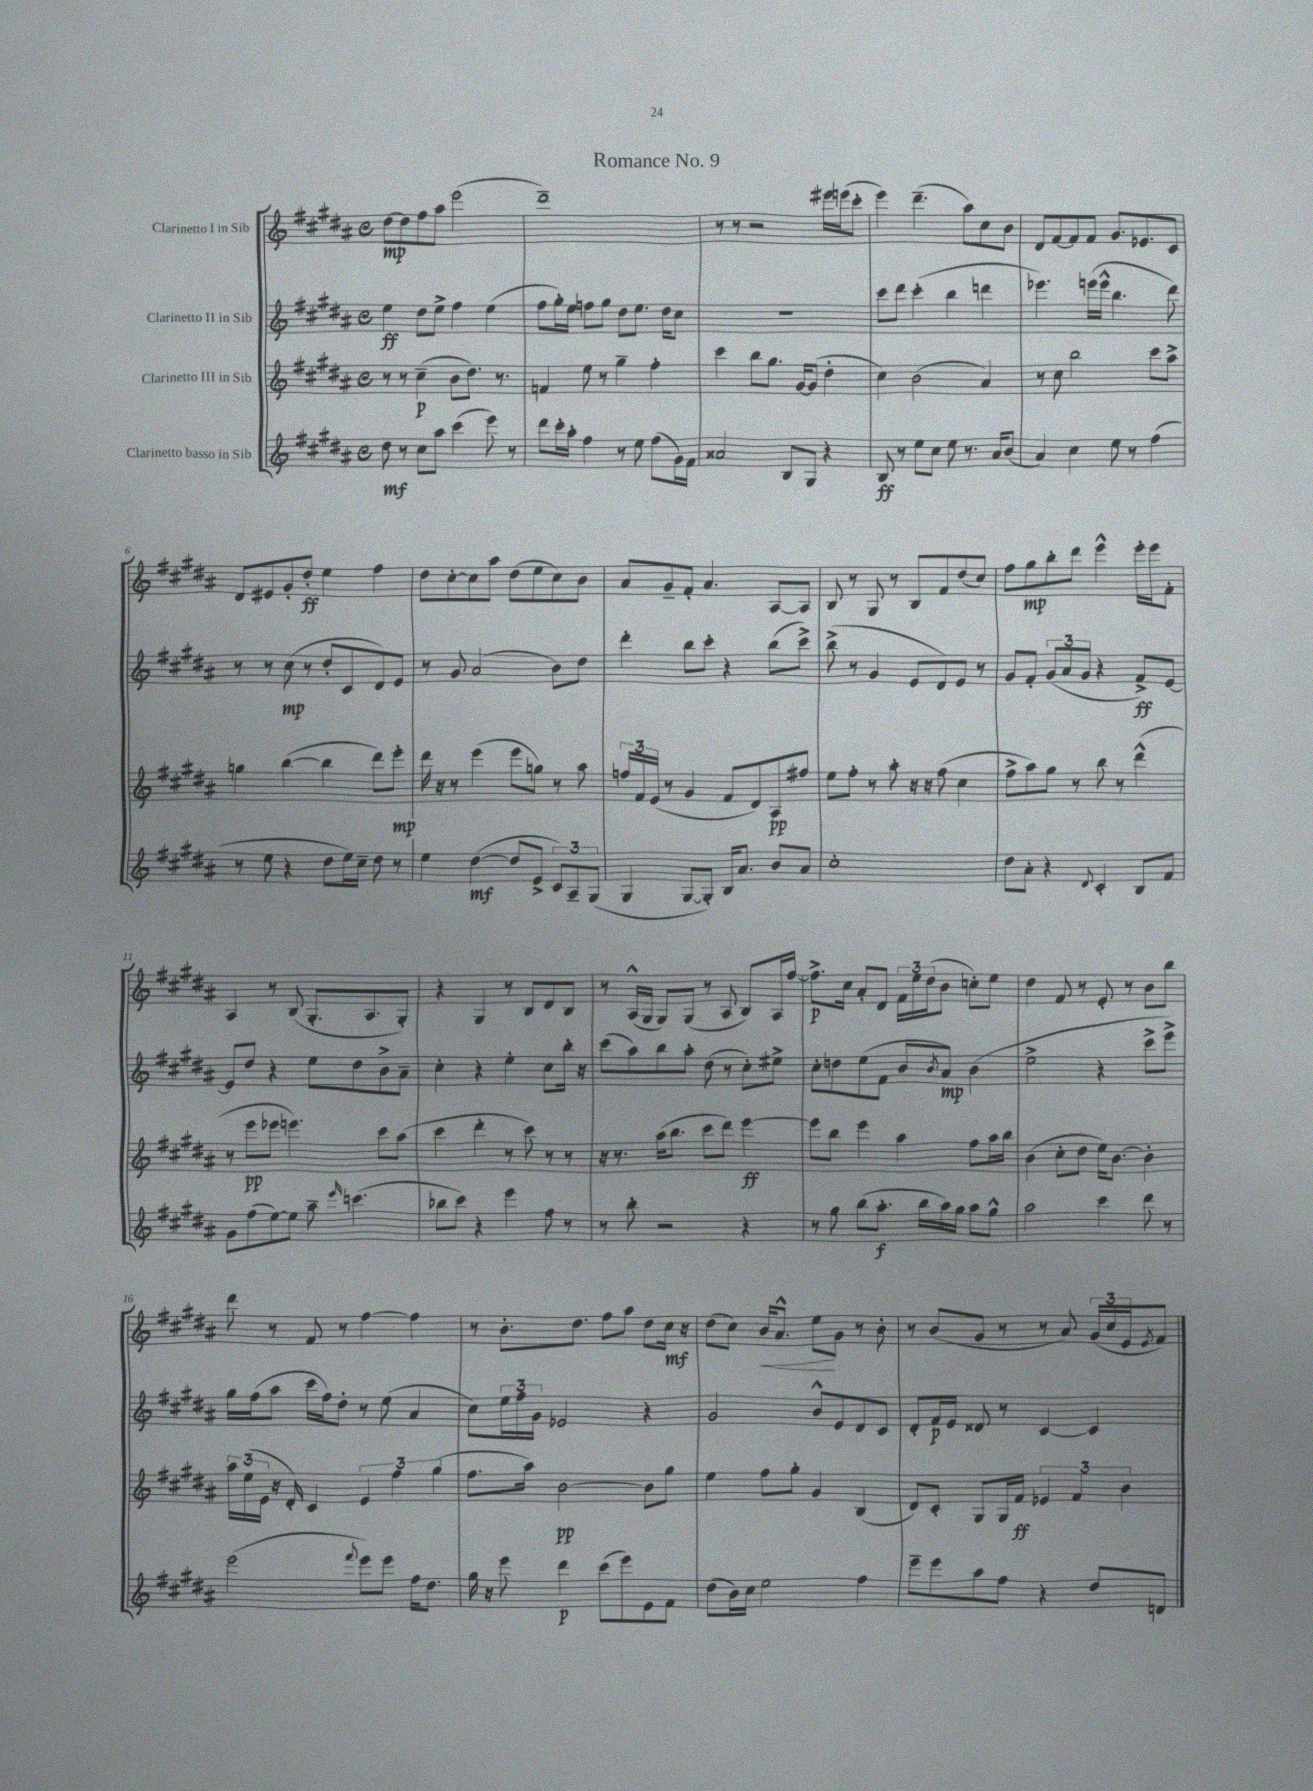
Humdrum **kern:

**kern	**kern	**kern	**kern
*staff4	*staff3	*staff2	*staff1
*clefG2	*clefG2	*clefG2	*clefG2
*k[f#c#g#d#a#]	*k[f#c#g#d#a#]	*k[f#c#g#d#a#]	*k[f#c#g#d#a#]
*M4/4	*M4/4	*M4/4	*M4/4
*met(c)	*met(c)	*met(c)	*met(c)
8dd#	8r	4ee	[8dd#
8r	8r	.	8dd#]
8cc#	(4cc#~	8dd#	8ff#
8aa#	.	8ee^	8aa#
(4ccc#	8b	4ff#	(2eee
.	8.dd#)	.	.
8eee)	.	(4ee	.
.	8.r	.	.
8r	.	.	.
=	=	=	=
8ddd#	4f	8ff#	1ddd#~)
16ccc#'	.	16gg#')	.
16aa#'	.	16ee	.
4ff#	8ee	8ff	.
.	8r	8gg#	.
8r	4gg#~	8dd#	.
8ee	.	8.ee	.
(8ff#	4ff#'	.	.
.	.	16dd#	.
16g#)	.	8cc#	.
16f#	.	.	.
=	=	=	=
2a##	4ccc#	1r	8r
.	.	.	8r
.	8bb	.	2r
.	8.gg#	.	.
8B	.	.	.
.	[16g#	.	.
8G#	(8g#]	.	.
4r	4dd#'	.	16eee#
.	.	.	(16eee
.	.	.	8ccc#'
=	=	=	=
8B	4cc#)	8ccc#	4eee)
8r	.	8ddd#	.
8ee	(2b	(4ccc#'	(4.ddd#~
8cc#	.	.	.
8ee	.	4bb	.
8.r	.	.	8aa#)
.	4a#)	4ddd	8cc#
16a#	.	.	.
(8b	.	.	8b
=	=	=	=
4a#)	8r	4.eee-)	8d#
.	8cc#	.	[8f#
4cc#	2bb	.	8f#]
.	.	(16eee	8f#
.	.	16eee^^	.
8ee	.	4.bb	8.g#
8r	.	.	.
.	.	.	8.e-
(4ff#	8ccc#	.	.
.	8aa#^	8ddd#)	8c#
=	=	=	=
8r	4gg	8r	8d#
8ee	.	8r	8e#
4r	([4bb	(8cc#	8g#'
.	.	8r	8dd#'
8dd#	4bb]	8dd#'	4ee
16ee)	.	8c#	.
16cc#~	.	.	.
8dd#	8ddd#)	8d#)	4ff#
8r	8eee'	8e	.
=	=	=	=
4ee	16ddd#	8r	8dd#
.	16r	.	.
.	8r	8g#	[8cc#'
([4dd#	(4eee	(2a#	8cc#]
.	.	.	8aa#
8dd#]	8eee	.	(8dd#
8e^	8gg)	.	8ee
12c#)	8r	8b)	8cc#)
12A#~	.	.	.
.	8aa#	8dd#	8b
(12G#	.	.	.
=	=	=	=
4G#	24ff	4ddd#'	8a#
.	24f#	.	.
.	(24e	.	.
.	8r	.	8g#~
[8G#	4g#	8bb	8f#'
8G#'])	.	8ccc#'	4.a#
16B	8f#	4r	.
8.a#	.	.	.
.	8d#)	.	.
8b	8A#	(8bb	[8A#
8a#	8ff#	8ccc#^)	8A#]
=	=	=	=
1cc#'	8ee	(8bb^	8B
.	8ff#'	8r	8r
.	8r	4g#	8G#
.	8aa#'	.	8r
.	16r	8e	8B
.	16r	.	.
.	(8ff#	8d#)	8f#
.	4cc#	8e	(8dd#
.	.	8r	8cc#)
=	=	=	=
8dd#	8ff#^	8g#	8ff#
8a#'	8aa#)	8f#'	8gg#
4r	8gg#	(12g#	8bb'
.	.	12a#	.
.	8r	.	8ddd#
.	.	12g#	.
8qqd#	.	.	.
4c#'	8bb	4r	4eee^^
.	8r	.	.
8B	(4ddd#^^	8f#^)	16eee'
.	.	.	16eee
8f#	.	[8e	8f#'
=	=	=	=
8g#	8r	8e]	4A#
(8ff#	8eee	8dd#	.
[8ee)	8eee-	4r	8r
8ee]	4.eee)	.	(8B
8aa#~	.	8ee	8.G#'
16qqeee	.	.	.
(4.ccc	.	8dd#	.
.	.	.	8.A#
.	8ccc#	8b^	.
.	(8aa#	8a#~	8G#')
=	=	=	=
8bb-	4ccc#	4cc#'	4r
8ccc#)	.	.	.
4r	4ddd#'	4r	4G#
4eee	8r	4ee'	8r
.	8ccc#)	.	8B
8ff#	8r	8cc#	8d#
8r	8r	16bb'	8B
.	.	16r	.
=	=	=	=
8r	16r	(8ccc#	8r
.	8.r	.	.
8bb'	.	8aa#)	(16A#^^
.	.	.	16G#
2r	(16aa#	8bb	8G#)
.	8.bb	.	.
.	.	8aa#'	(8G#
.	8ccc#	(8dd#	8r
.	8ddd#)	8r	8A#
4r	[4eee	8cc#')	8B)
.	.	8ee#^	16A#
.	.	.	[16ff#
=	=	=	=
8r	8eee]	8cc#'	8.ff#^]
8gg#	8bb	8dd	.
.	.	.	16cc#
(8bb	4eee	(8ee	8a#'
8.aa#'	.	8f#	8d#
.	4aa#	8b	24f#
.	.	.	24ee
16bb	.	.	.
.	.	.	(24dd#
.	.	8qb	.
16aa#)	.	8a#)	8b
16gg#	.	.	.
8aa#	8ff#	(4b	8cc')
8gg#^^	16aa#	.	8ee
.	16bb	.	.
=	=	=	=
2aa#	(4b	2ee^	4dd#
.	8cc#'	.	8f#
.	8dd#	.	8r
4ccc#	16ee)	4r	8e'
.	[8.b	.	.
.	.	.	8r
8ddd#	4b']	8ccc#^	8b
8r	.	8eee^)	8bb
=	=	=	=
(2eee	24aa#	16gg#	8ddd#
.	(24ee	.	.
.	.	(16ff#	.
.	24e	.	.
.	16r	8aa#	8r
.	16d#')	.	.
.	4c#	16ccc#	8f#
.	.	16ff#)	.
.	.	8dd#'	8r
8qqfff#	.	.	.
8eee)	6e	8r	[4ff#
8eee	.	(8ee	.
.	6ff#	.	.
16ff#	.	4a#	4ff#]
8.dd#	.	.	.
.	(6gg#	.	.
=	=	=	=
16gg#	8.ff#	8cc#)	8r
16r	.	.	.
8eee	.	24ee	8.b'
.	.	24ff#	.
.	16aa#)	.	.
.	.	24g#	.
4ddd#	[2b	2e-	.
.	.	.	8.dd#
(8ccc#	.	.	8ff#
8eee)	.	.	8aa#
8e	8b]	4r	8dd#
8f#	8gg#	.	16cc#
.	.	.	16r
=	=	=	=
(8dd#	4ee	2g#	(8dd#
16b)	.	.	8cc#)
16cc#	.	.	.
2ee	8ff#	.	16b
.	.	.	8.a#^^
.	8gg#'	.	.
.	4g#	8b^^	8ee
.	.	8e	8g#
4ff#	(4B	8d#	8r
.	.	8c#	8b'
=	=	=	=
8eee~	8d#)	8d#'	8r
8eee	8c#'	16f#	(8b
.	.	16e	.
8aa#	8G#	8d##	8g#
8ff#	16G#	8r	8r
.	16f#	.	.
4r	6e-	[4c#	8r
.	.	.	8a#)
.	6f#	.	.
8dd#	.	4c#]	(24g#
.	.	.	24cc#
.	6b	.	24e
.	.	.	8qe
8d	.	.	8f#)
==	==	==	==
*-	*-	*-	*-
